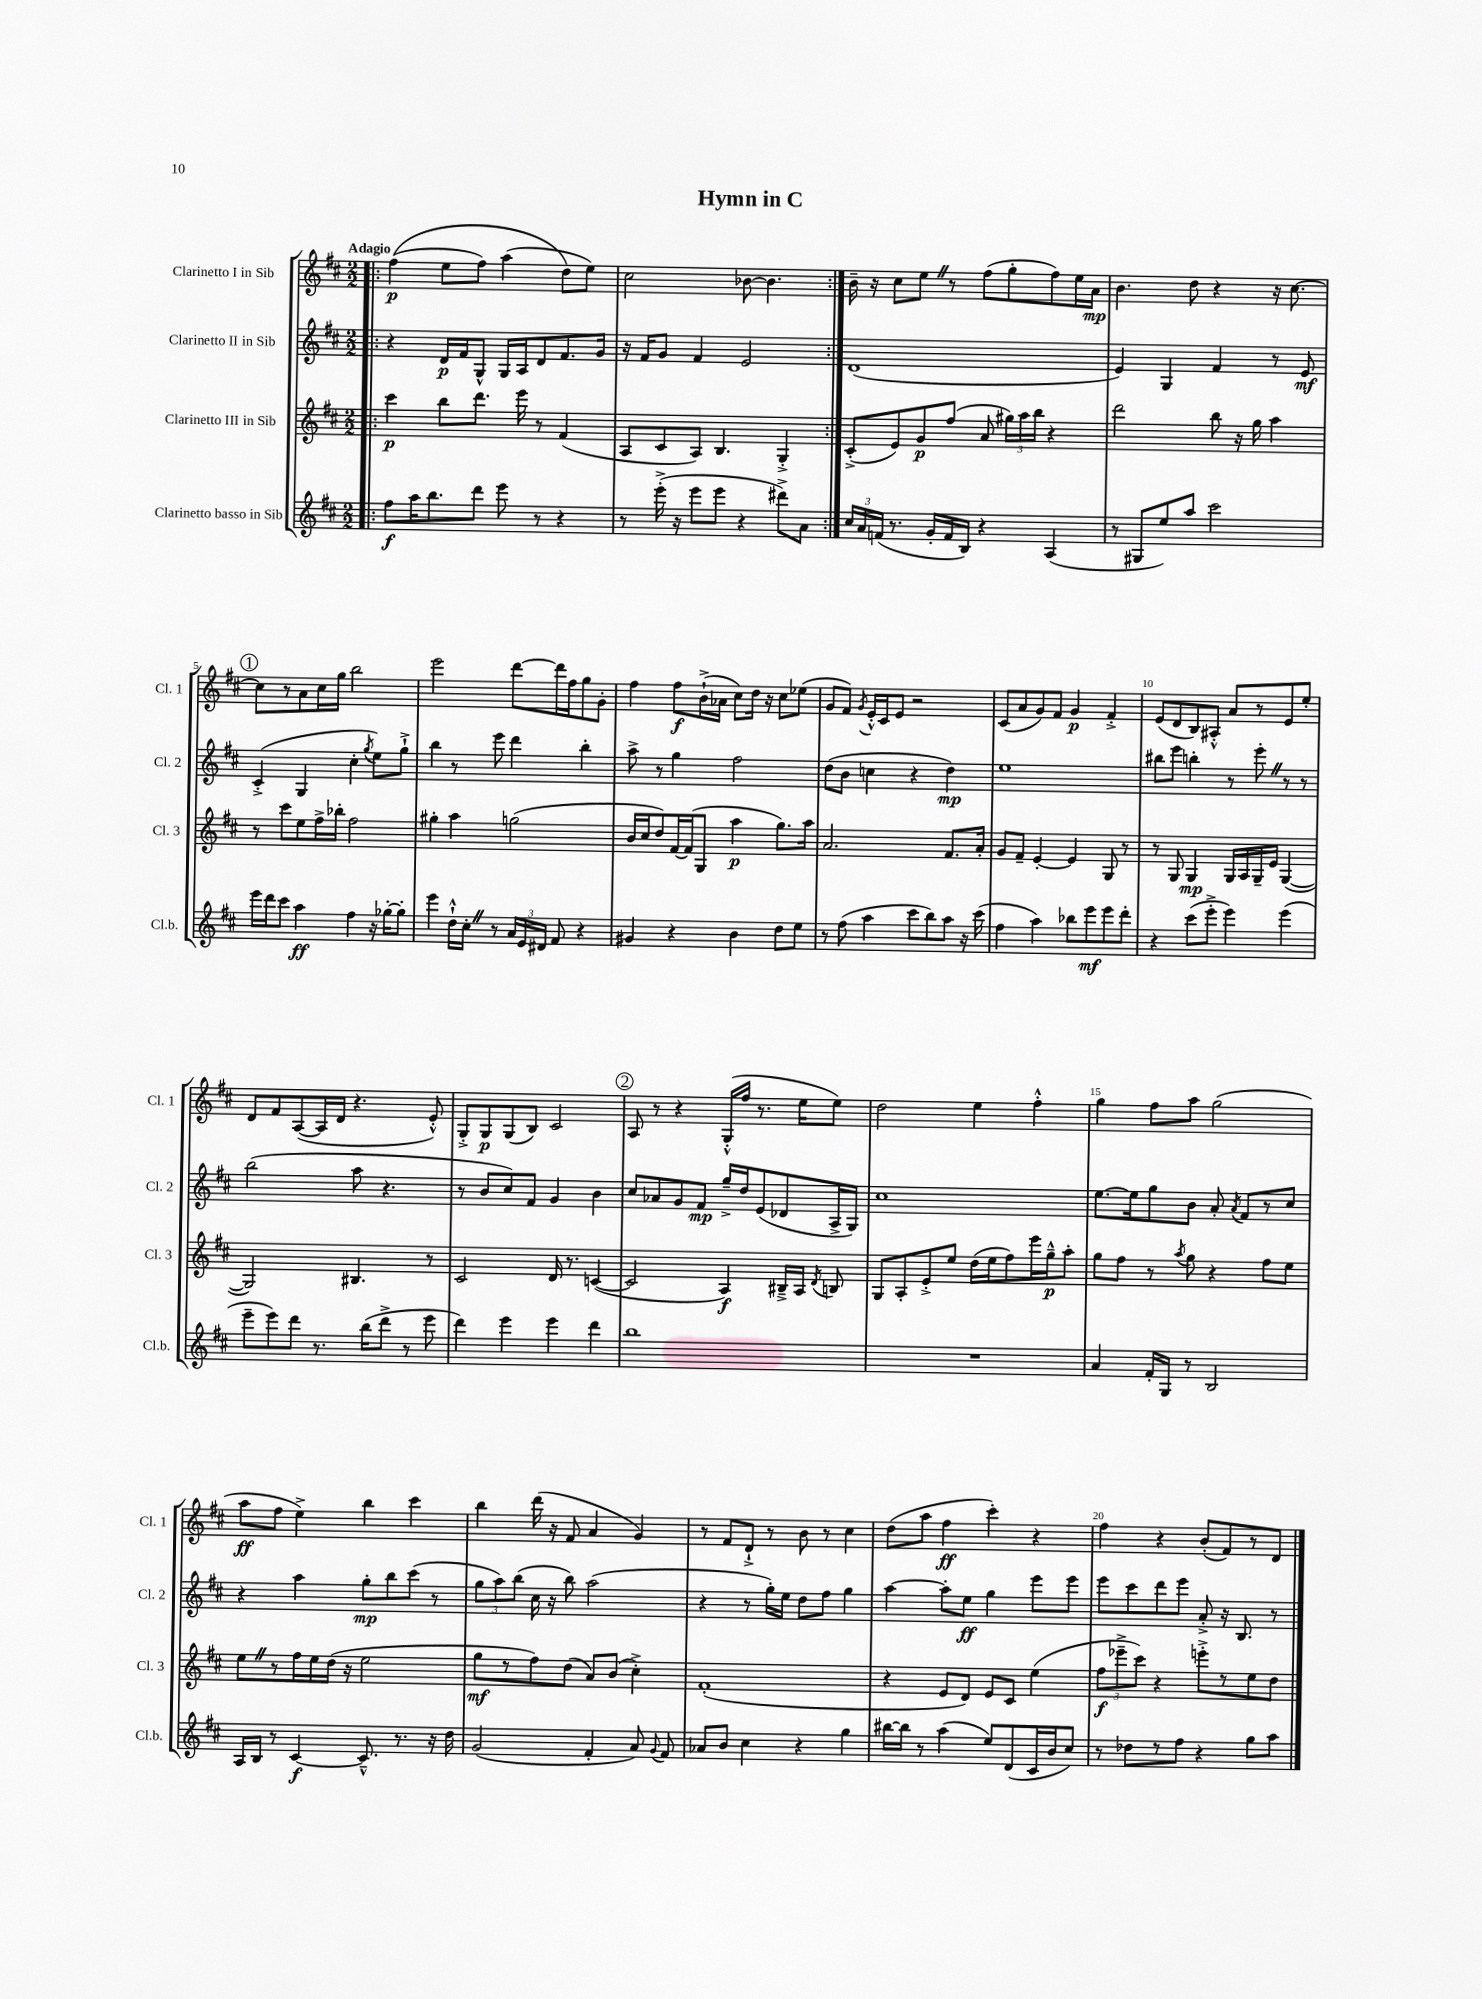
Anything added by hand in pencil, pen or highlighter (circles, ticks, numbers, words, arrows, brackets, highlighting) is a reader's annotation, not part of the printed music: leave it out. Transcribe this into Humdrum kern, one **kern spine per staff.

**kern	**kern	**kern	**kern
*staff4	*staff3	*staff2	*staff1
*clefG2	*clefG2	*clefG2	*clefG2
*k[f#c#]	*k[f#c#]	*k[f#c#]	*k[f#c#]
*M2/2	*M2/2	*M2/2	*M2/2
=!|:	=!|:	=!|:	=!|:
8ff#\L	4ccc#\	4r	&((4ff#\
16aa\K	.	.	.
8.bb\	.	.	.
.	8bb\L	16d/LL	8ee\L
.	.	16f#/J	.
8ddd\J	8.ddd\J	8G^^/J	8ff#\J)
8eee\	.	16G/LL	(4aa\
.	16eee\	16A/J	.
8r	8r	8d/	.
4r	(4f#/	8.f#/	8dd\L&)
.	.	.	8ee\J)
.	.	16g/Jk	.
=	=	=	=
8r	8A/L	16r	2cc#\
.	.	16f#/LK	.
(16eee'^\	8c#/	8g/J	.
16r	.	.	.
8eee\L	8A/J)	4f#/	.
8eee\J	4.B/	.	.
4r	.	2e/	[8b-\
.	.	.	4.b-\]
8ddd#^\L)	4G'^/	.	.
8a\J	.	.	.
=:|!	=:|!	=:|!	=:|!
24cc#/LL	(8c#'^/L	(1d	16b~\
24a/	.	.	.
.	.	.	16r
(24f/JJ	.	.	.
8.r	8e/)	.	8cc#\L
.	8g/	.	8ee\J
16g'/LL	.	.	.
16f/	(8ff#/J	.	8r
16B/JJ)	.	.	.
4r	8a/	.	(8ff#\L
.	24gg#\LL)	.	8gg'\
.	24aa\	.	.
.	24bb\JJ	.	.
(4A/	4r	.	8ff#\)
.	.	.	16ee\L
.	.	.	16a\JJ
=	=	=	=
8r	2ddd\	4e/)	4.b\
8G#/L	.	.	.
8ee/)	.	4G/	.
8aa/J	.	.	8dd\
2ccc#\	8bb\	4f#/	4r
.	16r	.	.
.	16gg\	.	.
.	4aa\	8r	16r
.	.	.	[8.cc#\
.	.	8e/	.
=	=	=	=
16eee\LL	8r	(4c#'^/	8cc#\]L
16ddd\J	.	.	.
8ccc#\J	8ccc#\L	.	8r
4aa\	8ee\	4G/	8a\
.	16ff#^\L	.	16cc#\L
.	16bb-'\JJ	.	16gg\JJ
4ff#\	2ff#\	4cc#'\	2bb\
.	.	8qgg/	.
16r	.	8ee\L)	.
[16gg-'\LK	.	.	.
8gg-'\]J	.	8gg`^\J	.
=	=	=	=
4eee\	4gg#'\	4bb\	2eee\
16dd`^^\LL	4aa\	8r	.
16cc#'\JJ	.	.	.
8r	.	8eee\	.
24a/LL	(2gg\	4ddd\	[8ddd\L
24e/	.	.	.
24d#/JJ	.	.	.
8f#/	.	.	16ddd\]L
.	.	.	16ff#\J
4r	.	4bb'\	8gg\
.	.	.	8g'\J
=	=	=	=
4g#/	16b/LL	8aa^\	4ff#\
.	16cc#/J	.	.
.	8dd/)	8r	.
4r	[16f#/L	4gg\	8ff#\L
.	(16f#/]J	.	.
.	8G/J	.	(16b`^\L
.	.	.	16a-\JJ
4b\	4aa\	2ff#\	8cc#\L)
.	.	.	16dd\Jk
.	.	.	16r
8dd\L	8.gg\L)	.	8cc#\L
8ee\J	.	.	(8ee-\J
.	16aa\Jk	.	.
=	=	=	=
8r	2.a/	(8dd\L	8g/L
(8ff#\	.	8b\J	8f#/J)
.	.	.	8qg/
4aa\	.	4cc\	16e'^^/LL
.	.	.	16c#/J
.	.	.	8e/J
8ccc#\L	.	4r	2r
8bb\)	.	.	.
8aa\J	8.f#/L	4dd\)	.
16r	.	.	.
(16ccc#\	16a'/Jk	.	.
=	=	=	=
4ff#\	8g/L	1ee	(8c#/L
.	8f#~/J	.	8a/
4aa\)	[4e'/	.	8g/)
.	.	.	8f#/J
8bb-\L	4e/]	.	4g/
8eee\	.	.	.
8eee\	8G/	.	4f#'^/
8ddd'\J	8r	.	.
=	=	=	=
4r	8r	8bb#\L	(8e/L
.	8G/	8eee\J	8d/
(8ccc#\L	4G/	4bb'\	8B/)
8eee'^\J	.	.	8A#'^^/J
4eee\)	16G/LL	8r	8a/L
.	16A/	.	.
.	16G~/	8eee'\	8r
.	16e/JJ	.	.
(4eee\	([4G/	8r	8e/
.	.	8r	8ee'/J
=	=	=	=
8eee~\L	2G/])	(2bb\	8d/L
8eee\)	.	.	8f#/
8ddd\J	.	.	([8A/
8.r	.	.	16A/]L
.	.	.	16d/JJ
.	4.B#/	8aa\	4.r
(16bb\LK	.	.	.
8ddd^\J	.	4.r	.
8r	.	.	.
8eee\	8r	.	8e'^^/)
=	=	=	=
4ddd\)	2c#/	8r	8G'^/L
.	.	8b/L	8G/
4eee\	.	8cc#/)	(8G/
.	.	8f#/J	8B/J)
4eee\	16d/	4g/	2c#/
.	8.r	.	.
4ddd\	([4c/	4b\	.
=	=	=	=
1bb	2c/]	8cc#/L	8A/
.	.	8a-/	8r
.	.	8g/	4r
.	.	8f#/J	.
.	4A/)	16gg~^/LL	(16G'^^/LL
.	.	16dd/J	16ff#/JJ
.	.	(8e/	8.r
.	16B#~^/LL	8d-/	.
.	16A/JJ	.	16ee\LK
.	8qd/	.	.
.	8B/	16A^/L	8ee\J)
.	.	16G/JJ)	.
=	=	=	=
1r	8G/L	1cc#	2dd\
.	8A'/	.	.
.	8e'^/	.	.
.	8ee/J	.	.
.	(16dd\LL	.	4ee\
.	16ee\J	.	.
.	8ff#\)	.	.
.	16eee\L	.	4ff#'^^\
.	16gg~^^\J	.	.
.	8aa'\J	.	.
=	=	=	=
4a/	8gg\L	[8.ee\L	4gg\
.	8ff#\J	.	.
.	.	16ee\]k	.
16f#'/LL	8r	8gg\	8ff#\L
16G/JJ	.	.	.
.	8qaa/	.	.
8r	8gg\	8b\J	8aa\J
2B/	4r	8a'/	(2gg\
.	.	8qa/	.
.	.	8f#/L	.
.	8ff#\L	8r	.
.	8ee\J	8cc#/J	.
=	=	=	=
16A/LL	8ee\L	4r	8aa\L
16B/JJ	.	.	.
8r	8r	.	8ff#\J
[4c#/	16ff#\L	4aa\	4ee^\)
.	16ee\	.	.
.	(16dd\JJ	.	.
.	16r	.	.
8.c#~^^/]	2ee\	8gg'\L	4bb\
.	.	8bb\	.
8.r	.	.	.
.	.	(8ccc#\J	4ccc#\
16r	.	8r	.
16dd\	.	.	.
=	=	=	=
(2g/	8gg\L	12gg\L	4bb\
.	.	12aa\)	.
.	8r	.	.
.	.	(12bb\J	.
.	8ff#\)	16cc#\	(16ddd\
.	.	16r	16r
.	(8dd\J	8bb\)	8f#/
4f#'/	8a/L)	(2aa\	4a/
.	(8b/J	.	.
8a/)	4cc#'^\)	.	4g/)
8qqg/	.	.	.
8f#/	.	.	.
=	=	=	=
8a-/L	(1f#'	4r	8r
8b/J	.	.	8f#/L
4cc#\	.	8r	8d`^/J
.	.	16gg'\LL)	8r
.	.	16ee\JJ	.
4r	.	8dd\L	8b\
.	.	8ff#\J	8r
4gg\	.	4gg\	4cc#\
=	=	=	=
[16bb#\LL	4r	[4aa\	(8dd\L
16bb#\]JJ	.	.	.
8r	.	.	8aa\J
(4aa\	8e/L	8aa'\]L	4ff#\
.	8d/J)	8ee\J	.
8ee/L)	8e/L	4gg\	4ccc#'\)
(8d/	8c#/J	.	.
16c#/L	(4ee\	8eee\L	4r
16b/J	.	.	.
8cc#/J)	.	8eee\J	.
=	=	=	=
8r	12ff#\L	8eee\L	4ff#\
.	12eee-~^\	.	.
8dd-\L	.	8ccc#\	.
.	12ccc#\J)	.	.
8r	4r	8ddd\	4r
8ff#\J	.	8eee\J	.
4r	8eee'^\L	8a'^/	(8b'/L
.	8r	16r	8f#/)
.	.	8.B/	.
8gg\L	8ee\	.	8r
8aa\J	8dd\J	8r	8d/J
==	==	==	==
*-	*-	*-	*-
